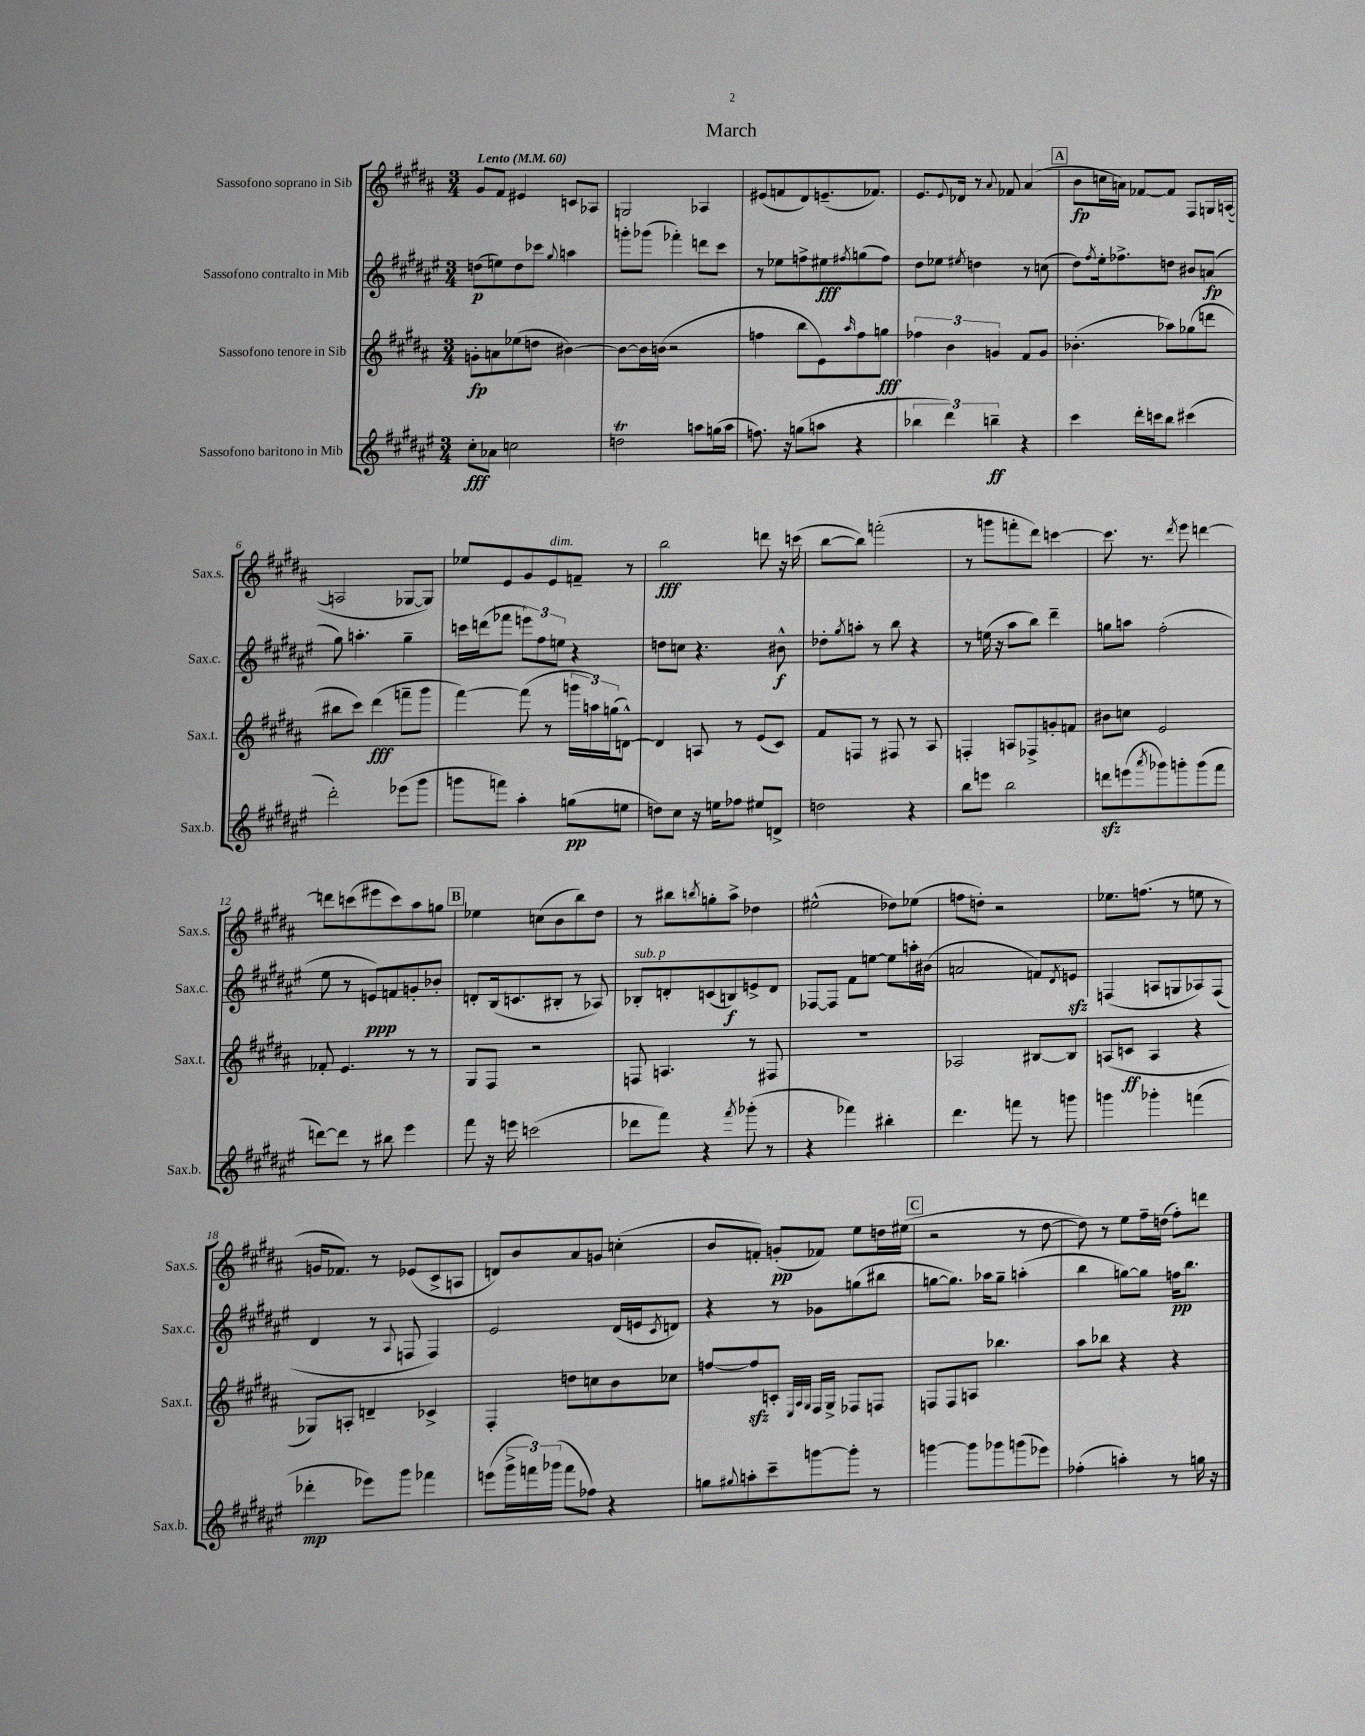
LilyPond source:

\header { title = "March" }
<<
\new StaffGroup <<
\new Staff = "s0" \with { instrumentName = "Sassofono soprano in Sib" shortInstrumentName = "Sax.s." } {
    \clef treble \key b \major \numericTimeSignature \time 3/4 \tempo "Lento" 4 = 60
    gis'8 fis'8 eis'4 c'8 aes8 |
    g2 aes4 |
    eis'8( f'8 dis'8) e'8.--( fes'8.) |
    e'8. \appoggiatura { e'8 } des'16 r8 \appoggiatura { ais'8 } fes'8 ais'4( |
    \mark \markup { \box "A" } b'8\fp c''16 a'16) fes'8~ fes'8 fis8 g16 a16~( |
    a2 ges8~ ges8) |
    ees''8 e'8 gis'8 e'8^\markup { \italic "dim." } f'8-- r8 |
    b''2\fff d'''8 r16 c'''16( |
    b''8~ b''8) f'''2-.( |
    r8 g'''8 f'''8-. dis'''8) c'''4~ |
    c'''8. r8. \acciaccatura { dis'''8 } e'''8 d'''4~ |
    d'''8 c'''8( eis'''8 c'''8) ais''8 g''8 |
    \mark \markup { \box "B" } ees''4 c''8( b'8 b''8) dis''8 |
    r8 bis''8 \acciaccatura { b''8 } g''8-. ais''8-> des''4 |
    eis''2-^( des''8) ees''8( |
    f''8 d''8-.) r2 |
    ees''8. f''8.( r8 e''8 r8 |
    g'16 fes'8.) r8 ees'8( cis'8-> a8 |
    d'8) b'8 ais'8 g'8 c''4-.( |
    b'8 f'8-.) g'8-.\pp( fes'8) e''8 d''16 eis''16( |
    \mark \markup { \box "C" } r2 r8 dis''8~ |
    dis''8) r8 e''8 fis''16-- d''16( fis''8-.) d'''8 \bar "|." |
}
\new Staff = "s1" \with { instrumentName = "Sassofono contralto in Mib" shortInstrumentName = "Sax.c." } {
    \clef treble \key fis \major \numericTimeSignature \time 3/4
    d''8\p( e''8) d''8 ces'''8 \appoggiatura { gis''8 } a''4 |
    g'''8-. ges'''8( fes'''4-.) d'''8 cis'''8 |
    r8 ees''8 f''8-> eis''8\fff \acciaccatura { fis''8 } g''8( fis''8) |
    dis''8 ees''8 \acciaccatura { eis''8 } d''4 r8 c''8( |
    \mark \markup { \box "A" } dis''8) \acciaccatura { fis''8 } eis''16-. fes''8.-> d''8 bis'8 a'8\fp( |
    gis''8) a''4.-. gis''4-- |
    c'''16 d'''16( fes'''8 \tuplet 3/2 { e'''8) fis''8 e''8 } r4 |
    d''8 c''8 r4. bis'8-^\f |
    des''8-. \acciaccatura { gis''8 } a''8-. r8 b''8 r4 |
    r8 e''16( r16 ais''8 b''8) dis'''4-- |
    g''8 a''8 fis''2-.( |
    eis''8 r8 e'8\ppp) f'8 g'8-. bes'8-. |
    \mark \markup { \box "B" } d'8-. b16( c'8. bis8-. r8 aes8) |
    bes8-.^\markup { \italic "sub. p" } d'8-. c'8( b8\f) e'8-> d'8 |
    fes8~ fes8 fis'8 e''8~ e''8 a''16-. bis'16( |
    a'2 f'8) \acciaccatura { dis'8 } e'8\sfz |
    f4( a8 g8 aes8) f8( |
    dis'4 r8 \appoggiatura { ais8 } f8 f4) |
    eis'2 dis'16( e'16 \acciaccatura { cis'8 } d'8) |
    r4 r8 ges'8 g''8( bis''8 |
    \mark \markup { \box "C" } g''8~ g''8.) aes''16 g''8-- a''4-.( |
    b''4 g''8~) g''8 f''16\pp b''8. \bar "|." |
}
\new Staff = "s2" \with { instrumentName = "Sassofono tenore in Sib" shortInstrumentName = "Sax.t." } {
    \clef treble \key b \major \numericTimeSignature \time 3/4
    g'8-.\fp a'8 ees''8( d''8 bis'4~) |
    bis'8~ bis'16 b'16( r2 |
    f''4 b''8 e'8) \grace { ais''16 } f''8 g''8\fff |
    \tuplet 3/2 { fes''4 b'4 g'4 } fis'8 g'8 |
    \mark \markup { \box "A" } bes'4.-.( aes''8) ges''8( d'''8 |
    bis''8 cis'''8) dis'''4\fff( f'''8-- gis'''8 |
    fis'''4~) fis'''8( r8 \tuplet 3/2 { g'''16 a''16) g''16( } d'8~-^) |
    d'4 a8 r8 e'8( cis'8) |
    fis'8 f8 r8 fis8 r8 ais8 |
    f4-. a8 fes8-> g'8-. f'8 |
    bis'8 c''8 e'2 |
    fes'8-. e'4. r8 r8 |
    \mark \markup { \box "B" } gis8 fis8 r2 |
    f8 a4. r8 fis8 |
    R2. |
    aes2 bis8~ bis8 |
    a8( c'8\ff a4 r4 |
    ges8) a8-. d'4-- ces'4-> |
    fis4-. d''8 c''8 b'8 ces''8 |
    f''8~ f''8\sfz c'8-. \grace { e32 ais32 gis32 } fis16 gis16-> fes8 f8 |
    \mark \markup { \box "C" } f8 f8 a8 bes''4. |
    ais''8 bes''8 r4 r4 \bar "|." |
}
\new Staff = "s3" \with { instrumentName = "Sassofono baritono in Mib" shortInstrumentName = "Sax.b." } {
    \clef treble \key fis \major \numericTimeSignature \time 3/4
    cis''8-.\fff aes'8 c''2 |
    d''2\trill a''8 g''16( a''16 |
    f''8.) r16 g''8( a''8 r4 |
    \tuplet 3/2 { bes''4 dis'''4) b''4--\ff } r4 |
    \mark \markup { \box "A" } cis'''4 dis'''16-. c'''16 b''8 cis'''4( |
    dis'''2-.) ees'''8( gis'''8 |
    g'''8 f'''8) ais''4-. g''8\pp( e''8 |
    d''8) cis''8 r16 e''16 fes''8 eis''8 d'8-> |
    d''2 r4 |
    b''8 e'''8 b''2 |
    d'''8\sfz e'''8( \acciaccatura { ais'''8 } ges'''8) g'''8-. g'''8( fis'''8 |
    d'''8~) d'''8 r8 bis''8 eis'''4 |
    \mark \markup { \box "B" } fis'''8 r16 e'''16 c'''2( |
    des'''8 fis'''8) r4 \acciaccatura { fis'''8 } ges'''8-.( r8 |
    r4 fes'''4) bis''4-. |
    dis'''4. f'''8 r8 g'''8 |
    g'''4 ges'''4-. f'''4( |
    des'''4-.\mp ees'''8) gis'''8 fes'''4 |
    e'''8( \tuplet 3/2 { gis'''16-> f'''16) ges'''16( } f'''8 fes''8) r4 |
    g''8 \appoggiatura { gis''8 } a''8-. cis'''8-- g'''8~ g'''8-. r8 |
    \mark \markup { \box "C" } g'''4~ g'''8 ges'''8 g'''8( ees'''8) |
    fes''4-.( a''4-.) r8 g''16 r16 \bar "|." |
}
>>
>>
